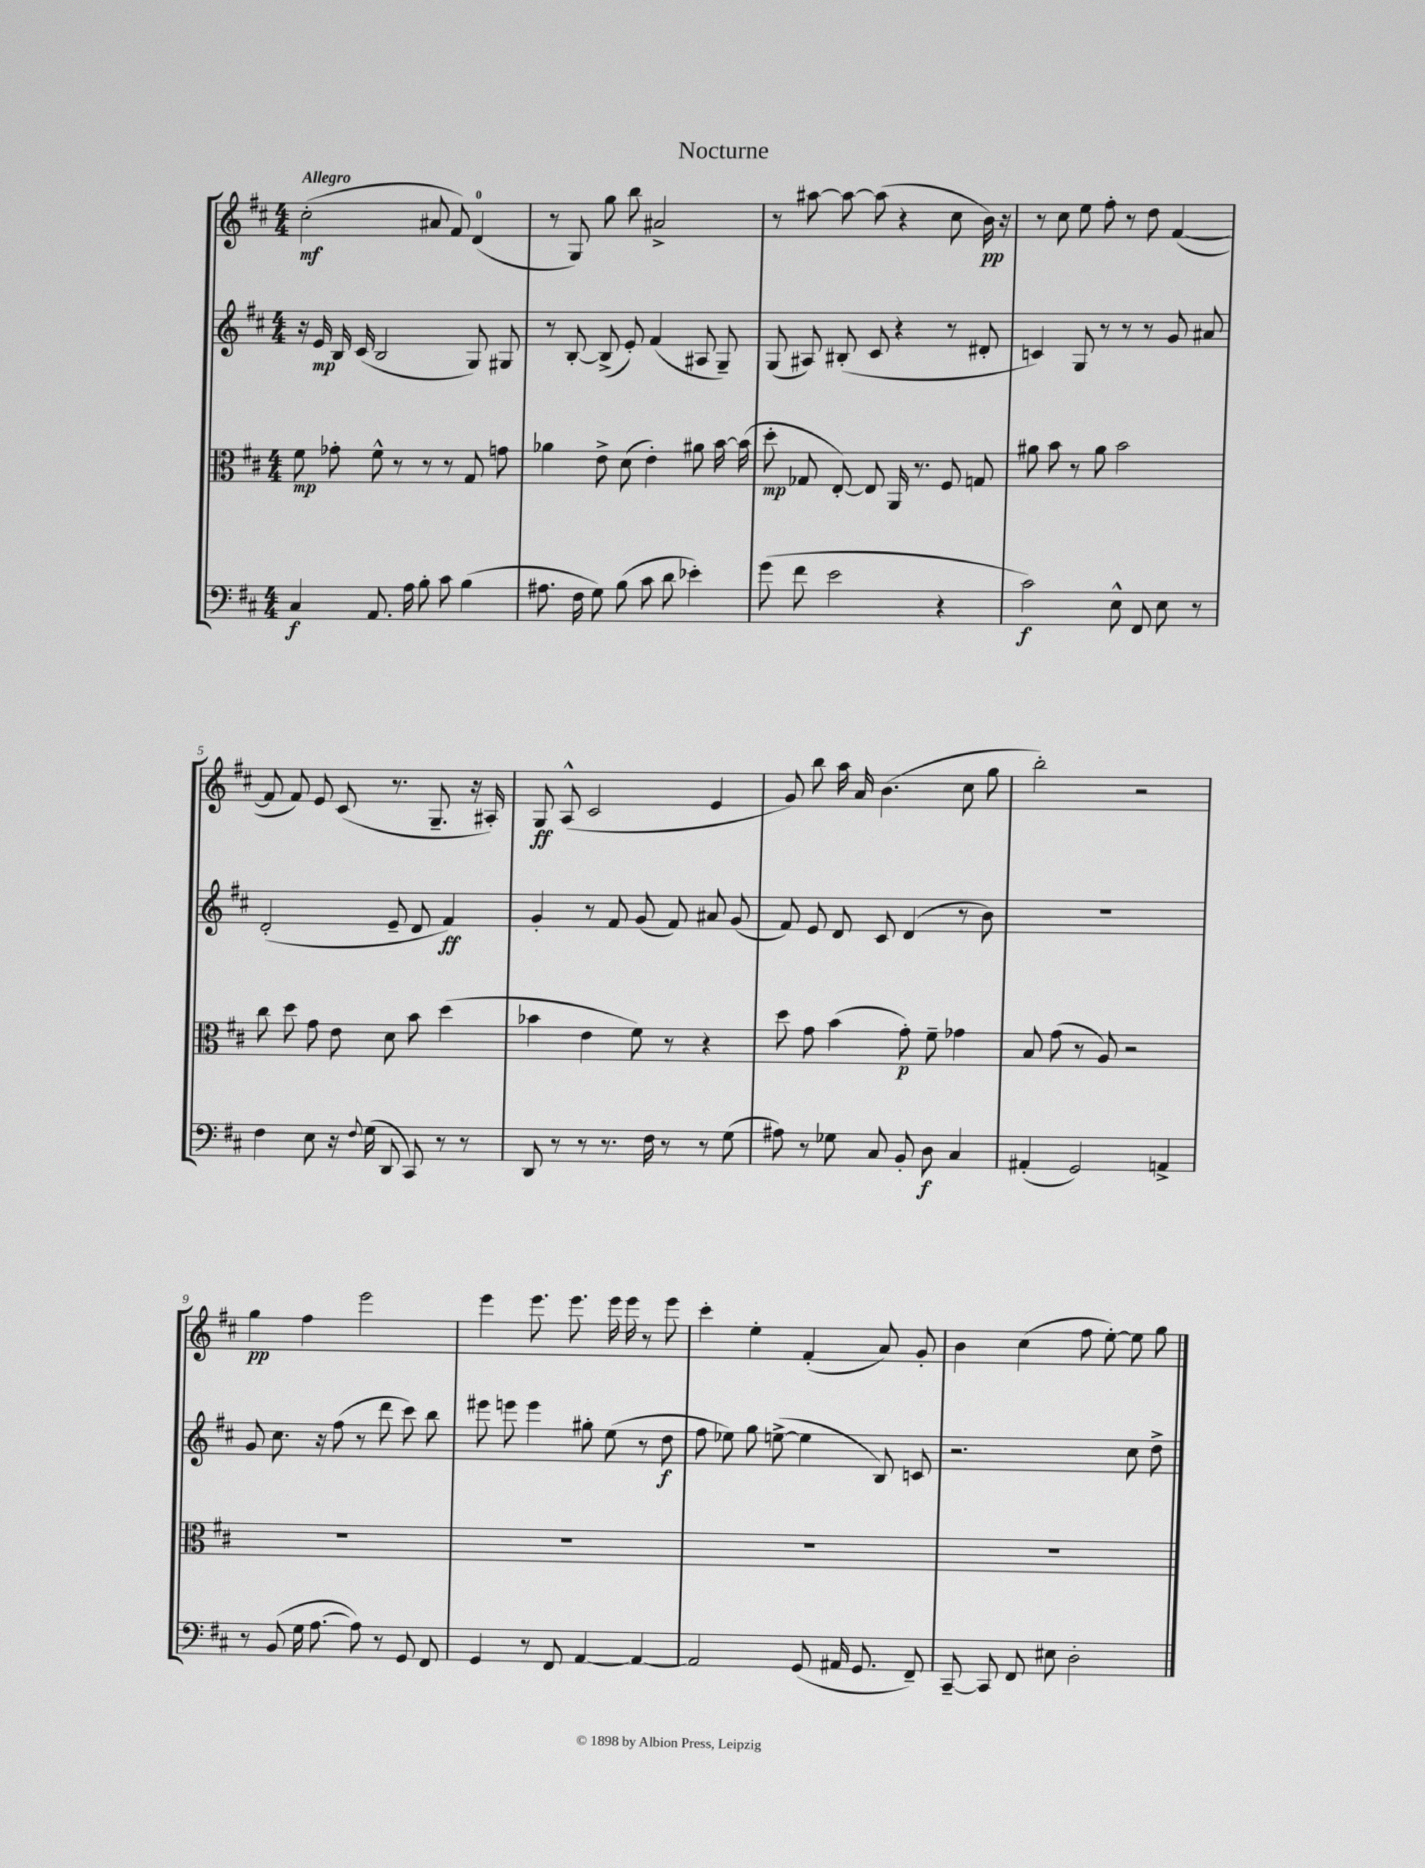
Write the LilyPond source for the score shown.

\header { title = "Nocturne" }
<<
\new StaffGroup <<
\new Staff = "s0" {
    \clef treble \key d \major \numericTimeSignature \time 4/4 \tempo "Allegro"
    \autoBeamOff cis''2-.\mf( ais'8 fis'8) d'4-0( |
    r8 g8) g''8 b''8 ais'2-> |
    r8 ais''8~ ais''8~ ais''8( r4 cis''8 b'16\pp) r16 |
    r8 cis''8 e''8 fis''8-. r8 d''8 fis'4~( |
    fis'8 fis'8) e'8 cis'8( r8. g8.-- r16 ais16-.) |
    g8\ff a8-^( cis'2 e'4 |
    g'8) b''8 a''16 a'16 b'4.( cis''8 g''8 |
    b''2-.) r2 |
    g''4\pp fis''4 e'''2 |
    e'''4 e'''8. e'''8. e'''16 e'''16 r8 e'''8 |
    cis'''4-. e''4-. fis'4-.( a'8) g'8-. |
    b'4 cis''4( fis''8 e''8~-.) e''8 g''8 \bar "|." |
}
\new Staff = "s1" {
    \clef treble \key d \major \numericTimeSignature \time 4/4
    \autoBeamOff r16 e'16\mp b16 cis'16( b2 g8) gis8 |
    r8 b8~-. b8->( e'8-.) fis'4( ais8 g8--) |
    g8( ais8) bis8-.( cis'8 r4 r8 dis'8-. |
    c'4) g8 r8 r8 r8 g'8 ais'8 |
    d'2-.( e'8-- d'8 fis'4\ff) |
    g'4-. r8 fis'8 g'8( fis'8) ais'8 g'8( |
    fis'8) e'8 d'8 cis'8 d'4( r8 b'8) |
    R1 |
    g'8 cis''8. r16 fis''8( r8 d'''8 cis'''8) b''8 |
    eis'''8 e'''8 e'''4 gis''8-. e''8( r8 d''8\f |
    fis''8 ees''8) g''8 e''8~->( e''4 b8) c'8 |
    r2. cis''8 d''8-> \bar "|." |
}
\new Staff = "s2" {
    \clef alto \key d \major \numericTimeSignature \time 4/4
    \autoBeamOff fis'8\mp ges'8-. fis'8-^ r8 r8 r8 g8 g'8 |
    aes'4 e'8-> d'8( e'4-.) ais'8 b'16~ b'16( |
    d''8-.\mp ges8 e8~-.) e8 a,16 r8. fis8 g8 |
    ais'8 b'8 r8 ais'8 b'2 |
    cis''8 d''8 g'8 e'8 d'8 b'8 d''4( |
    bes'4 e'4 fis'8) r8 r4 |
    d''8 g'8 b'4( g'8-.\p) fis'8-- ges'4 |
    b8 g'8( r8 a8) r2 |
    R1 |
    R1 |
    R1 |
    R1 \bar "|." |
}
\new Staff = "s3" {
    \clef bass \key d \major \numericTimeSignature \time 4/4
    \autoBeamOff cis4\f a,8. a16 b8-. cis'8 b4( |
    ais8. fis16 g8) b8( cis'8 d'8 ees'4-.) |
    g'8( fis'8 e'2 r4 |
    cis'2\f) e8-^ fis,8 e8 r8 |
    fis4 e8 r16 \appoggiatura { fis8 } g16( d,8 cis,8) r8 r8 |
    d,8 r8 r8 r8. fis16 r8 r8 g8( |
    ais8) r8 ges8 cis8 b,8-. d8\f cis4 |
    ais,4-.( g,2) a,4-> |
    r8 b,8( g16 a8.~ a8) r8 g,8 fis,8 |
    g,4 r8 fis,8 a,4~ a,4~ |
    a,2 g,8( ais,16 g,8. fis,8--) |
    cis,8~-- cis,8 fis,8 eis8 d2-. \bar "|." |
}
>>
>>
